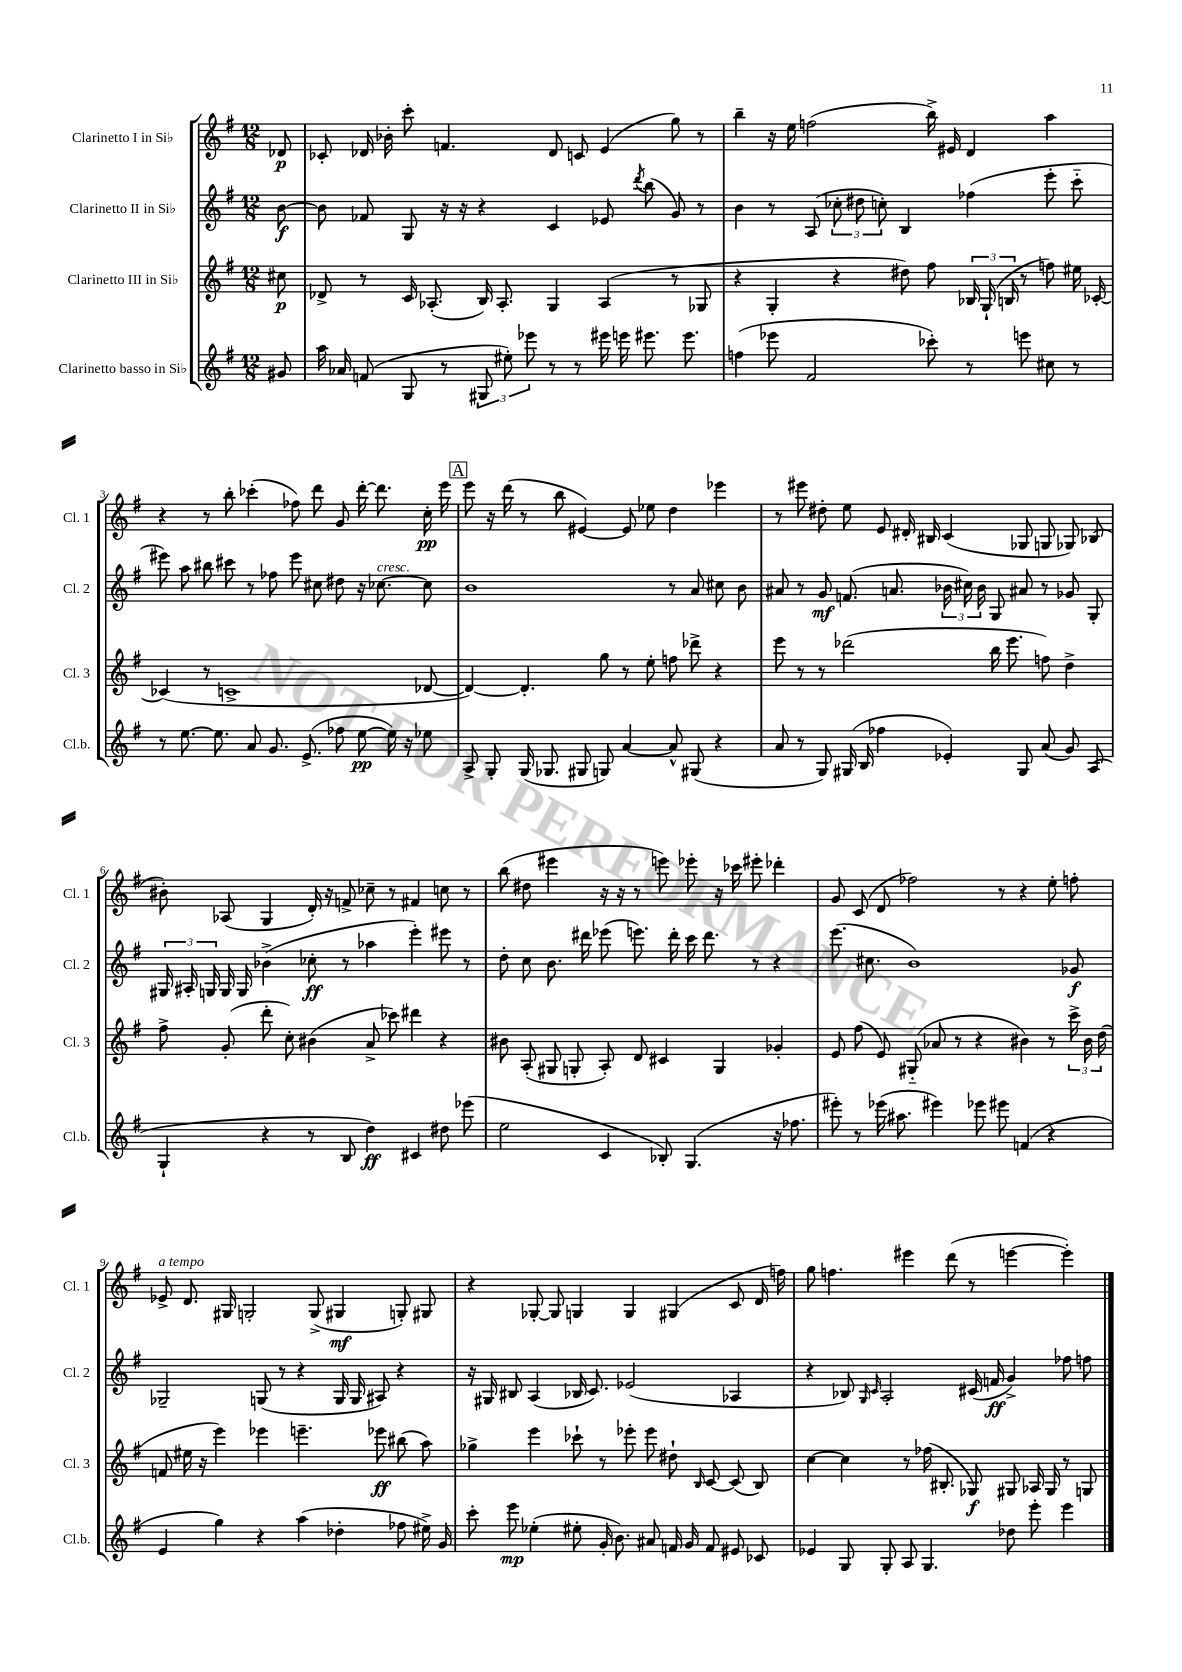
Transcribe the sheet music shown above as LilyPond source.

<<
\new StaffGroup <<
\new Staff = "s0" \with { instrumentName = "Clarinetto I in Sib" shortInstrumentName = "Cl. 1" } {
    \clef treble \key g \major \numericTimeSignature \time 12/8 \partial 8
    \autoBeamOff des'8\p |
    ces'8-. des'16 bes'16-. c'''8-. f'4. des'8 c'8 e'4( g''8) r8 |
    b''4-- r16 e''16 f''2( b''16->) eis'16 d'4 a''4 |
    r4 r8 b''8-. ces'''4-.( fes''8) d'''8 g'8 d'''16~-. d'''8. c''16-.\pp e'''16 |
    \mark \markup { \box "A" } e'''8 r16 d'''16( r8 b''8 eis'4~) eis'8 ees''8 d''4 ees'''4 |
    r8 eis'''8 dis''8-. e''8 e'8 dis'16-. bis16 c'4( ges8 g8 ges8) bes8( |
    bis'8-.) aes8( g4 d'16-.) r16 f'8-> ces''8-- r8 fis'4 c''8 r8 |
    b''8( dis''8 eis'''4 r16 r16 r8 e'''8) ees'''8-. r16 ces'''16 eis'''8-. des'''4-. |
    g'8 c'8( d'8 fes''2) r8 r4 e''8-. f''8-. |
    ees'8->^\markup { \italic "a tempo" } d'8. gis16 g2-. g8->( gis4\mf g8-.) gis8 |
    r4 ges8~-. ges8 g4 g4 gis4( c'8 d'16 f''16) |
    g''8 f''4. eis'''4 d'''8( r8 e'''4~ e'''4-.) \bar "|." |
}
\new Staff = "s1" \with { instrumentName = "Clarinetto II in Sib" shortInstrumentName = "Cl. 2" } {
    \clef treble \key g \major \numericTimeSignature \time 12/8 \partial 8
    \autoBeamOff b'8~\f |
    b'8 fes'8 g8 r16 r16 r4 c'4 ees'8 \acciaccatura { d'''8 } b''8( g'8) r8 |
    b'4 r8 a8( \tuplet 3/2 { ces''8-. dis''8 c''8-.) } b4 fes''4( e'''8-. c'''8-_ |
    eis'''8) a''8 bis''8 cis'''8 r8 fes''8 eis'''8 cis''8 dis''8 r16 ces''8.~^\markup { \italic "cresc." } ces''8 |
    \mark \markup { \box "A" } b'1 r8 a'8 cis''8 b'8 |
    ais'8 r8 g'8\mf f'8.( a'8. \tuplet 3/2 { bes'16 cis''16) bes'16 } g8 ais'8 r8 ges'8 g8-. |
    \tuplet 3/2 { gis16 ais16-. g16 } g16 g16 bes'4->( ces''8-.\ff r8 aes''4 e'''4-.) eis'''8 r8 |
    d''8-. c''8 b'8. dis'''16 ees'''8( e'''8.) dis'''16-. c'''16 dis'''8. r8 r4 |
    e'''8.( cis''8. b'1) ges'8\f |
    ges2-- g8( r8 r4 g16 g16 ais8) r4 |
    r16 gis16 bis8 a4( bes16 c'8.) ees'2( aes4 |
    r4 bes8) \grace { g16 c'16 } a2-. cis'16( f'16\ff g'4->) fes''8 f''8 \bar "|." |
}
\new Staff = "s2" \with { instrumentName = "Clarinetto III in Sib" shortInstrumentName = "Cl. 3" } {
    \clef treble \key g \major \numericTimeSignature \time 12/8 \partial 8
    \autoBeamOff cis''8\p |
    des'8-> r8 c'16 aes8.-.( b16) aes8.-. g4 aes4( r8 ges8 |
    r4 g4-. r4 dis''8) fis''8 \tuplet 3/2 { bes16 g16-!( b16 } r8 f''8) eis''16 ces'16~-. |
    ces'4( r8 c'1-> des'8~ |
    \mark \markup { \box "A" } des'4~) des'4.-. g''8 r8 e''8-. f''8 des'''8-> r4 |
    e'''8 r8 r8 des'''2( b''16 e'''8. f''8) d''4-> |
    fis''8-> g'8-.( d'''8-. c''8-.) bis'4( a'8-> ces'''8) dis'''4 r4 |
    bis'8 a8-.( gis8 g8-. a8-.) d'8 cis'4 g4 ges'4-. |
    e'8 fis''8( e'8) gis8-_( aes'8 r8 r4 bis'4) r8 \tuplet 3/2 { c'''16-> bis'16 d''16( } |
    f'8 eis''16 r16 e'''4) ees'''4 e'''4.-- ees'''8\ff bis''8( a''8) |
    ges''4-> e'''4 ces'''8-! r8 ees'''8-. ees'''8 dis''8-! \grace { b16 } c'8~ c'8( b8) |
    c''4~ c''4 r8 fes''16( bis8.-. ges8\f) gis8 aes16 gis16 r8 g8 \bar "|." |
}
\new Staff = "s3" \with { instrumentName = "Clarinetto basso in Sib" shortInstrumentName = "Cl.b." } {
    \clef treble \key g \major \numericTimeSignature \time 12/8 \partial 8
    \autoBeamOff gis'8 |
    a''16 aes'16 f'8( g8 r8 \tuplet 3/2 { gis8 eis''8-.) ees'''8 } r8 r8 eis'''16 e'''16 eis'''8. eis'''8. |
    f''4( ees'''8 fis'2 ces'''8-.) r8 e'''8 cis''8 r8 |
    r8 e''8.~ e''8. a'8 g'8. e'8.->( fes''8 e''8~\pp e''16) r16 ees''8 |
    \mark \markup { \box "A" } a8-> g8-. g16( ges8. gis8 g8) a'4~ a'8-^ gis8( r4 |
    a'8 r8 g8) gis16( b16 fes''4 ees'4-.) gis8 a'8( g'8) a8( |
    g4-! r4 r8 b8 d''4\ff) cis'4 dis''8 ees'''8( |
    e''2 c'4 bes8-.) g4.( r16 fes''8. |
    eis'''8-.) r8 ees'''16( ais''8. eis'''4) ees'''8 eis'''8 f'4( r4 |
    e'4 g''4) r4 a''4( des''4-. fes''8 eis''16->) g'16 |
    c'''8-. e'''8\mp ees''4-.( eis''8-. g'16-. b'8.) ais'8 f'16 g'16 f'8 eis'8 ces'8 |
    ees'4 g8 g8-. a8 g4. des''8 e'''8-. e'''4 \bar "|." |
}
>>
>>
